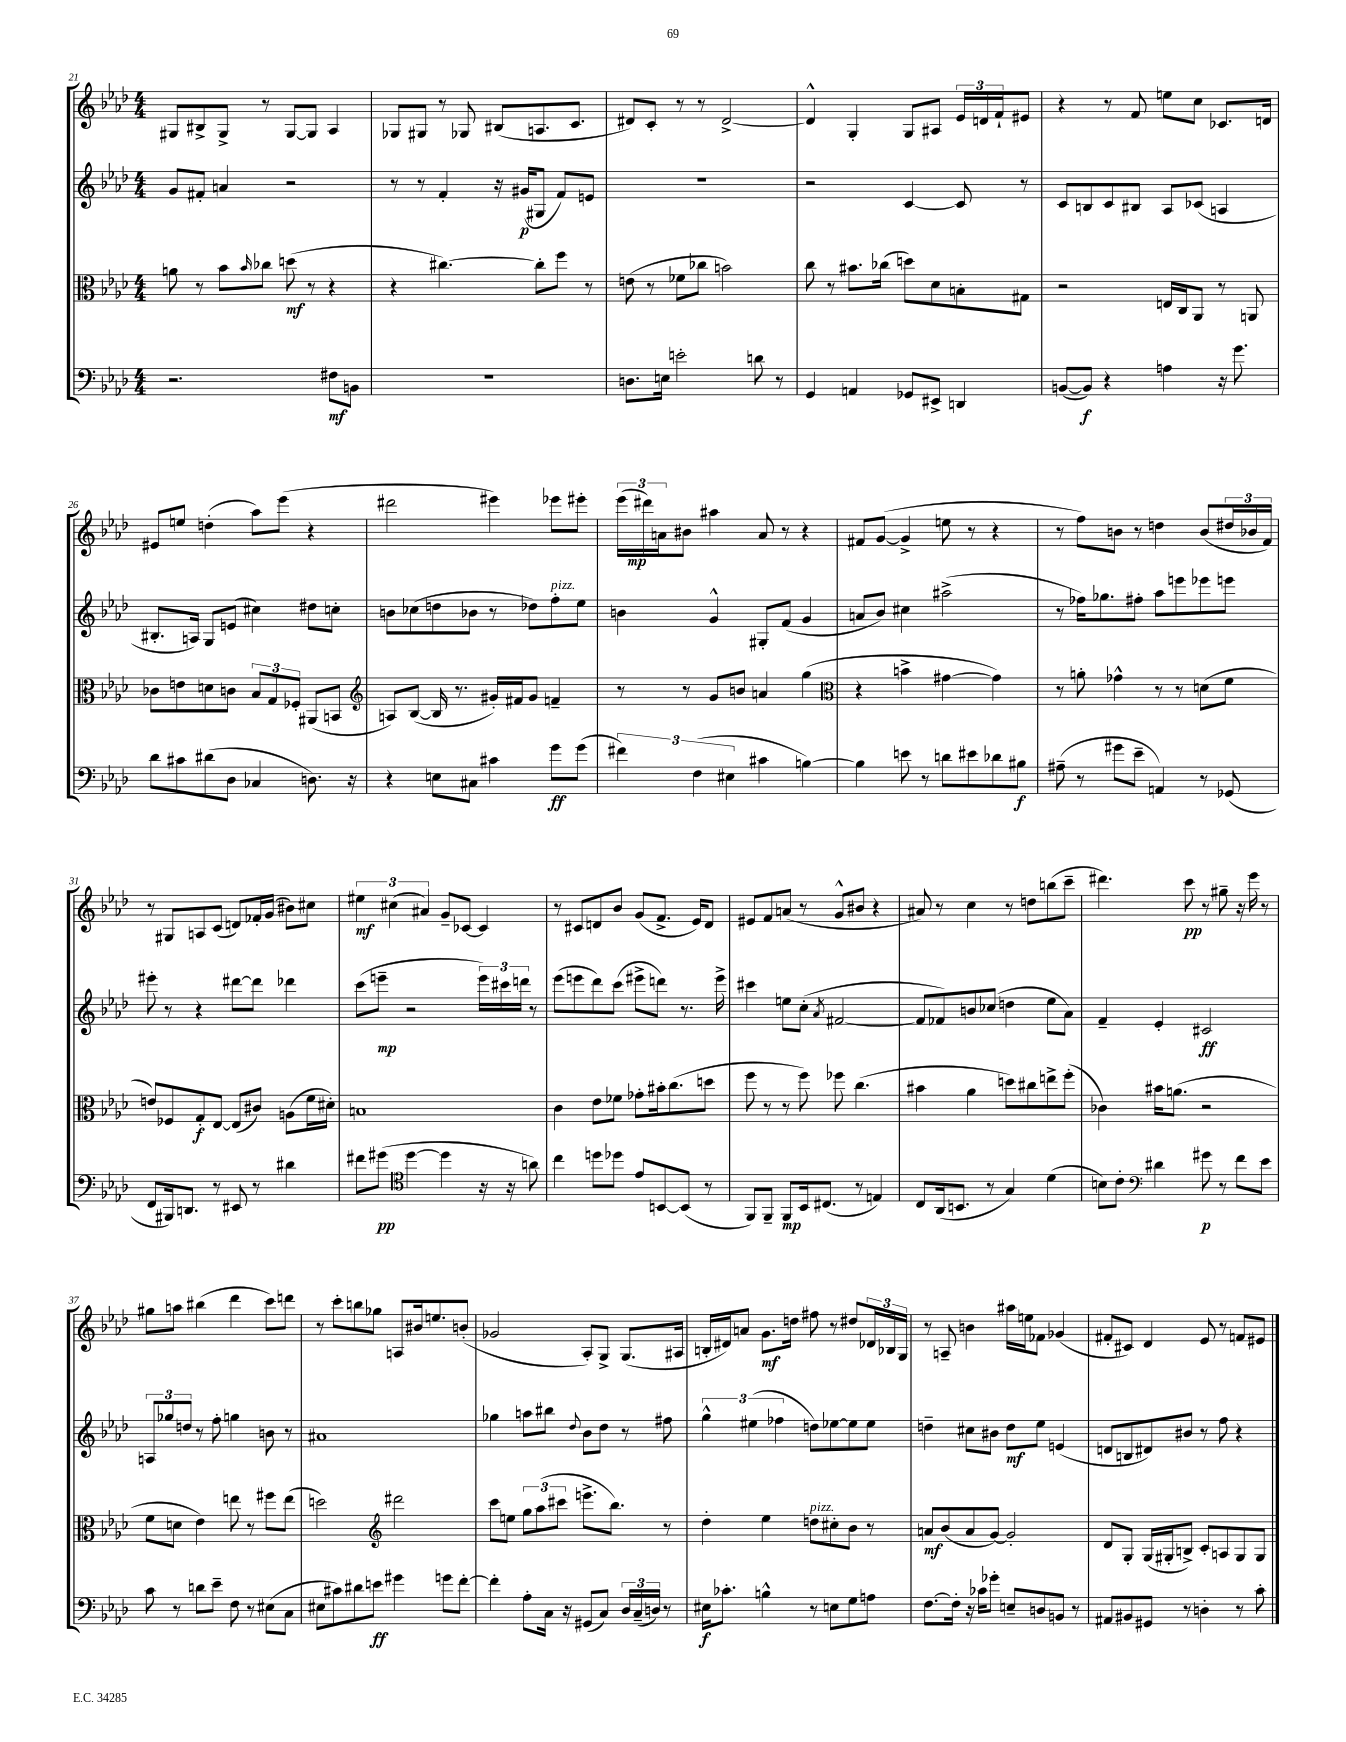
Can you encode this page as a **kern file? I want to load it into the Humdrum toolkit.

**kern	**kern	**kern	**kern
*staff4	*staff3	*staff2	*staff1
*clefF4	*clefC3	*clefG2	*clefG2
*k[b-e-a-d-]	*k[b-e-a-d-]	*k[b-e-a-d-]	*k[b-e-a-d-]
*M4/4	*M4/4	*M4/4	*M4/4
2.r	8a\	8g/L	8G#/L
.	8r	8f#'/J	8B#^/
.	8b-\L	4a/	8G#^/J
.	16qqb-/	.	.
.	8cc-\J	.	8r
.	(8dd\	2r	[8G#/L
.	8r	.	8G#/]J
8F#\L	4r	.	4A-/
8BB\J	.	.	.
=	=	=	=
1r	4r	8r	8G-/L
.	.	8r	8G#/J
.	[4.cc#\)	4f'/	8r
.	.	.	8G-/
.	.	16r	(8B#/L
.	.	(16g#/LK	.
.	8cc#'\]L	8G#/J	8.A/
.	8ff\J	8f/L)	.
.	.	.	8.c/J
.	8r	8e/J	.
=	=	=	=
8.D\L	(8e\	1r	8d#/L)
.	8r	.	8c'/J
16E\Jk	.	.	.
2e'\	8f-\L	.	8r
.	8cc-\J	.	8r
.	2b\)	.	[2d#^/
8d\	.	.	.
8r	.	.	.
=	=	=	=
4GG/	8cc\	2r	4d#^^/]
.	8r	.	.
4AA/	8.b#\L	.	4G'/
.	(16cc-\Jk	.	.
8GG-/L	8dd\L)	[4c/	8G/L
8EE#^/J	8d-\	.	8A#/J
4DD/	8B'\	8c/]	24e-/LL
.	.	.	24d/
.	.	.	24f`/J
.	8G#\J	8r	8e#/J
=	=	=	=
([8BB/L	2r	8c/L	4r
8BB/]J)	.	8B/	.
4r	.	8c/	8r
.	.	8B#/J	8f/
4A\	16E/LL	8A-/L	8ee\L
.	16C/J	.	.
.	8AA-/J	(8c-/J	8cc\J
16r	8r	4A/	8.c-/L
8.g\	.	.	.
.	8AA/	.	.
.	.	.	16d/Jk
=	=	=	=
8d-\L	8c-\L	8.B#'/L	8e#/L
8c#\	8e\	.	8ee/J
.	.	16A/Jk)	.
(8d#\	8d\	8G/L	(4dd'\
8D-\J	8c\J	(8e/J	.
4C-/	12B-/L	4cc#\)	8aa-\L)
.	12G/	.	.
.	.	.	(8eee-\J
.	12F-'/J	.	.
8.D\)	(8AA#/L	8dd#\L	4r
.	8BB/J	8cc'\J	.
16r	.	.	.
=	=	=	=
*	*clefG2	*	*
4r	8A/L)	8b\L	2ddd#\
.	([8B-/J	(8cc-\	.
8E\L	16B-/]	8dd\	.
.	8.r	.	.
8C#\J	.	8b-\J	.
4c#\	16g#'/LL)	8r	4eee#\)
.	16f#/J	.	.
.	8g#/J	8dd-\L)	.
8g\L	4f~/	8ff'\	8eee-\L
(8g\J	.	8ee-\J	8eee#'\J
=	=	=	=
6f#\)	8r	4b\	(24eee-\LL
.	.	.	24ddd#\)
.	.	.	24a\J
.	8r	.	8b#\J
(6F\	.	.	.
.	8g/L	4g^^/	4aa#\
6E#\	.	.	.
.	8b/J	.	.
4c#\	4a/	8G#'/L	8a/
.	.	(8f/J	8r
[4B\)	(4gg\	4g/	4r
=	=	=	=
*	*clefC3	*	*
4B\]	4r	8a/L	8f#/L
.	.	8b-/J)	([8g/J
8e\	4b^\	4cc#\	4g^/]
8r	.	.	.
8d\L	[4g#\	(2aa#^\	8ee\
8e#\	.	.	8r
8d-\	4g#\])	.	4r
8B#\J	.	.	.
=	=	=	=
(8A#~\	8r	8r	8r
8r	8a'\	16ff-\LK)	8ff\L)
.	.	8.gg-\	.
8g#\L	4g-^^\	.	8b\J
8e-~\J	.	8ff#'\J	8r
4AA/)	8r	8aa-\L	4dd\
.	8r	8eee\	.
8r	(8d\L	8eee-\	(8b/L
(8GG-/	8f\J	8eee\J	24dd#/L
.	.	.	24b-/
.	.	.	24f/JJ)
=	=	=	=
8FF/L	8e/L)	8eee#'\	8r
16BBB#/k)	8F-/	8r	8G#/L
8.DD/J	.	.	.
.	8G'/	4r	8A/
8r	[8E-/J	.	(8c/J
8EE#/	(8E-/]L	[8ddd#\L	8d/L)
8r	8c#/J)	8ddd#\]J	16f-'/L
.	.	.	(16g/JJ
4d#\	(8A\L	4ddd-\	8b#\L)
.	16f\L	.	8cc#\J
.	16d#'\JJ)	.	.
=	=	=	=
8f#\L	1B	(8ccc\L	6ee#\
(8g#\J	.	8eee~\J	.
.	.	.	(6cc#\
*clefC4	*	*	*
[4dd-\	.	2r	.
.	.	.	6a#/)
4dd-\]	.	.	8g~/L
.	.	.	[8c-/J
16r	.	24eee\LL)	4c-/]
.	.	24ccc#\	.
16r	.	.	.
.	.	24ddd\JJ	.
8a\)	.	8r	.
=	=	=	=
4cc\	4c\	(8eee-\L	8r
.	.	8eee\	8c#/L
8dd\L	8e-\L	8ddd-\)	8d/
8dd-\J	8f-\J	(8ccc\J	8b-/J
8e-/L	8g-'\L	8eee#^\L	(8g/L
[8BB/	16b#'\k	8ddd\J)	8.f^/J
.	(8.cc\	.	.
(8BB/]J	.	8.r	.
.	.	.	16e-/LK)
8r	8dd\J	.	8d/J
.	.	16eee#^\	.
=	=	=	=
8FF/L)	8ff\	4ccc#\	8e#/L
8FF~/J	8r	.	8f/
8FF/L	8r	8ee\L	(8a/J
16BB-/k	8ff\)	(8cc'\J	8r
(8.C#/J	.	.	.
.	.	8qa-/	.
.	8ff-\	[2f#/	8g^^/L
8r	(4.cc\	.	8b#/J
4E/)	.	.	4r
=	=	=	=
8C/L	4b#\	8f#/]L	8a#/)
(16AA-/k	.	8f-/)	8r
8.BB/J	.	.	.
.	4a-\	8b/	4cc\
8r	.	(8cc-/J	.
4G/)	8dd\L)	4dd\	8r
.	8cc#\	.	8dd\L
(4d-\	8ee^\	8ee-\L	(8bb\
.	(8ff'\J	8a-\J)	8ccc~\J
=	=	=	=
8B\L)	4c-\)	4f~/	4.ddd#\)
8c'\J	.	.	.
*clefF4	*	*	*
4d#\	16b#\LK	4e-'/	.
.	(8.a\J	.	.
.	.	.	8ccc\
8g#\	2r	2c#/	8r
8r	.	.	8gg#~\
8f\L	.	.	16r
.	.	.	16eee-\
8e-\J	.	.	8r
=	=	=	=
8c\	8f\L	12A/L	8gg#\L
.	.	12gg-/	.
8r	8d\J	.	8aa\J
.	.	12dd/J	.
8d\L	4e-\)	8r	(4bb#\
8e-~\J	.	8ff'\	.
8F\	8ee\	4gg\	4ddd-\
8r	8r	.	.
(8E#\L	8ff#\L	8b\	8ccc\L)
8C\J	(8ee\J	8r	8ddd\J
=	=	=	=
8E#\L	2dd\)	1a#	8r
8c#\)	.	.	8ccc'\L
8d#\	.	.	8bb\
8e\J	.	.	8gg-\J
*	*clefG2	*	*
4g#\	2ddd#\	.	8A/L
.	.	.	16b#/k
.	.	.	8.ee/
8g\L	.	.	.
[8f'\J	.	.	(8b'/J
=	=	=	=
4f'\]	8ccc\L	4gg-\	2g-/
.	8ee\J	.	.
8A-'\L	12gg\L	8aa\L	.
.	(12aa-\	.	.
16C\Jk	.	8bb#\J	.
.	12ccc#\J	.	.
16r	.	.	.
.	.	8qqdd-/	.
(8GG#/L	8.eee^\L	8b-\L	8A-'/L)
8C/J)	.	8dd-\J	8G^/J
.	8.bb-\J)	.	.
24D-/LL	.	8r	(8.G/L
(24C~/	.	.	.
24D/JJ)	.	.	.
8r	8r	8ff#\	.
.	.	.	16A#/Jk
=	=	=	=
16E#\LK	4dd-'\	6gg^^\	16B'/LL
8.c-'\J	.	.	16d#/J)
.	.	.	8a/J
.	.	(6ee#\	.
4B^^\	4ee-\	.	8.g\L
.	.	6ff-\	.
.	.	.	16dd\Jk
8r	8dd\L	8dd\L)	8ff#\
8E\L	8cc#'\	[8ee-\	8r
8G\	8b-\J	8ee-\]	8dd#/L
8A\J	8r	8ee-\J	24d-/L
.	.	.	24B-/
.	.	.	24G/JJ
=	=	=	=
[8.F\L	8a/L	4dd~\	8r
.	(8b-/	.	8A~/
16F'\]Jk	.	.	.
16r	8a/	8cc#\L	4b\
16c-\LK	.	.	.
8g-'\J	[8g/J)	8b#\J	.
8E~/L	2g'/]	8dd\L	16aa#\LL
.	.	.	16ee\J
8D/	.	8ee-\J	8f-\J
8BB/J	.	(4e/	(4g-/
8r	.	.	.
=	=	=	=
8AA#/L	8d-/L	8d/L	8f#'/L
8BB#/	8G'/J	8B/	8c#/J)
8GG#/J	(16G/LL	8d#/)	4d-/
.	16G#'/J	.	.
8r	8B^/J)	8b#/J	.
4D'\	8c'/L	8r	8e-/
.	8A/	8ff\	8r
8r	8G#/	4r	8f/L
8c'\	8G#/J	.	8e#/J
==	==	==	==
*-	*-	*-	*-
